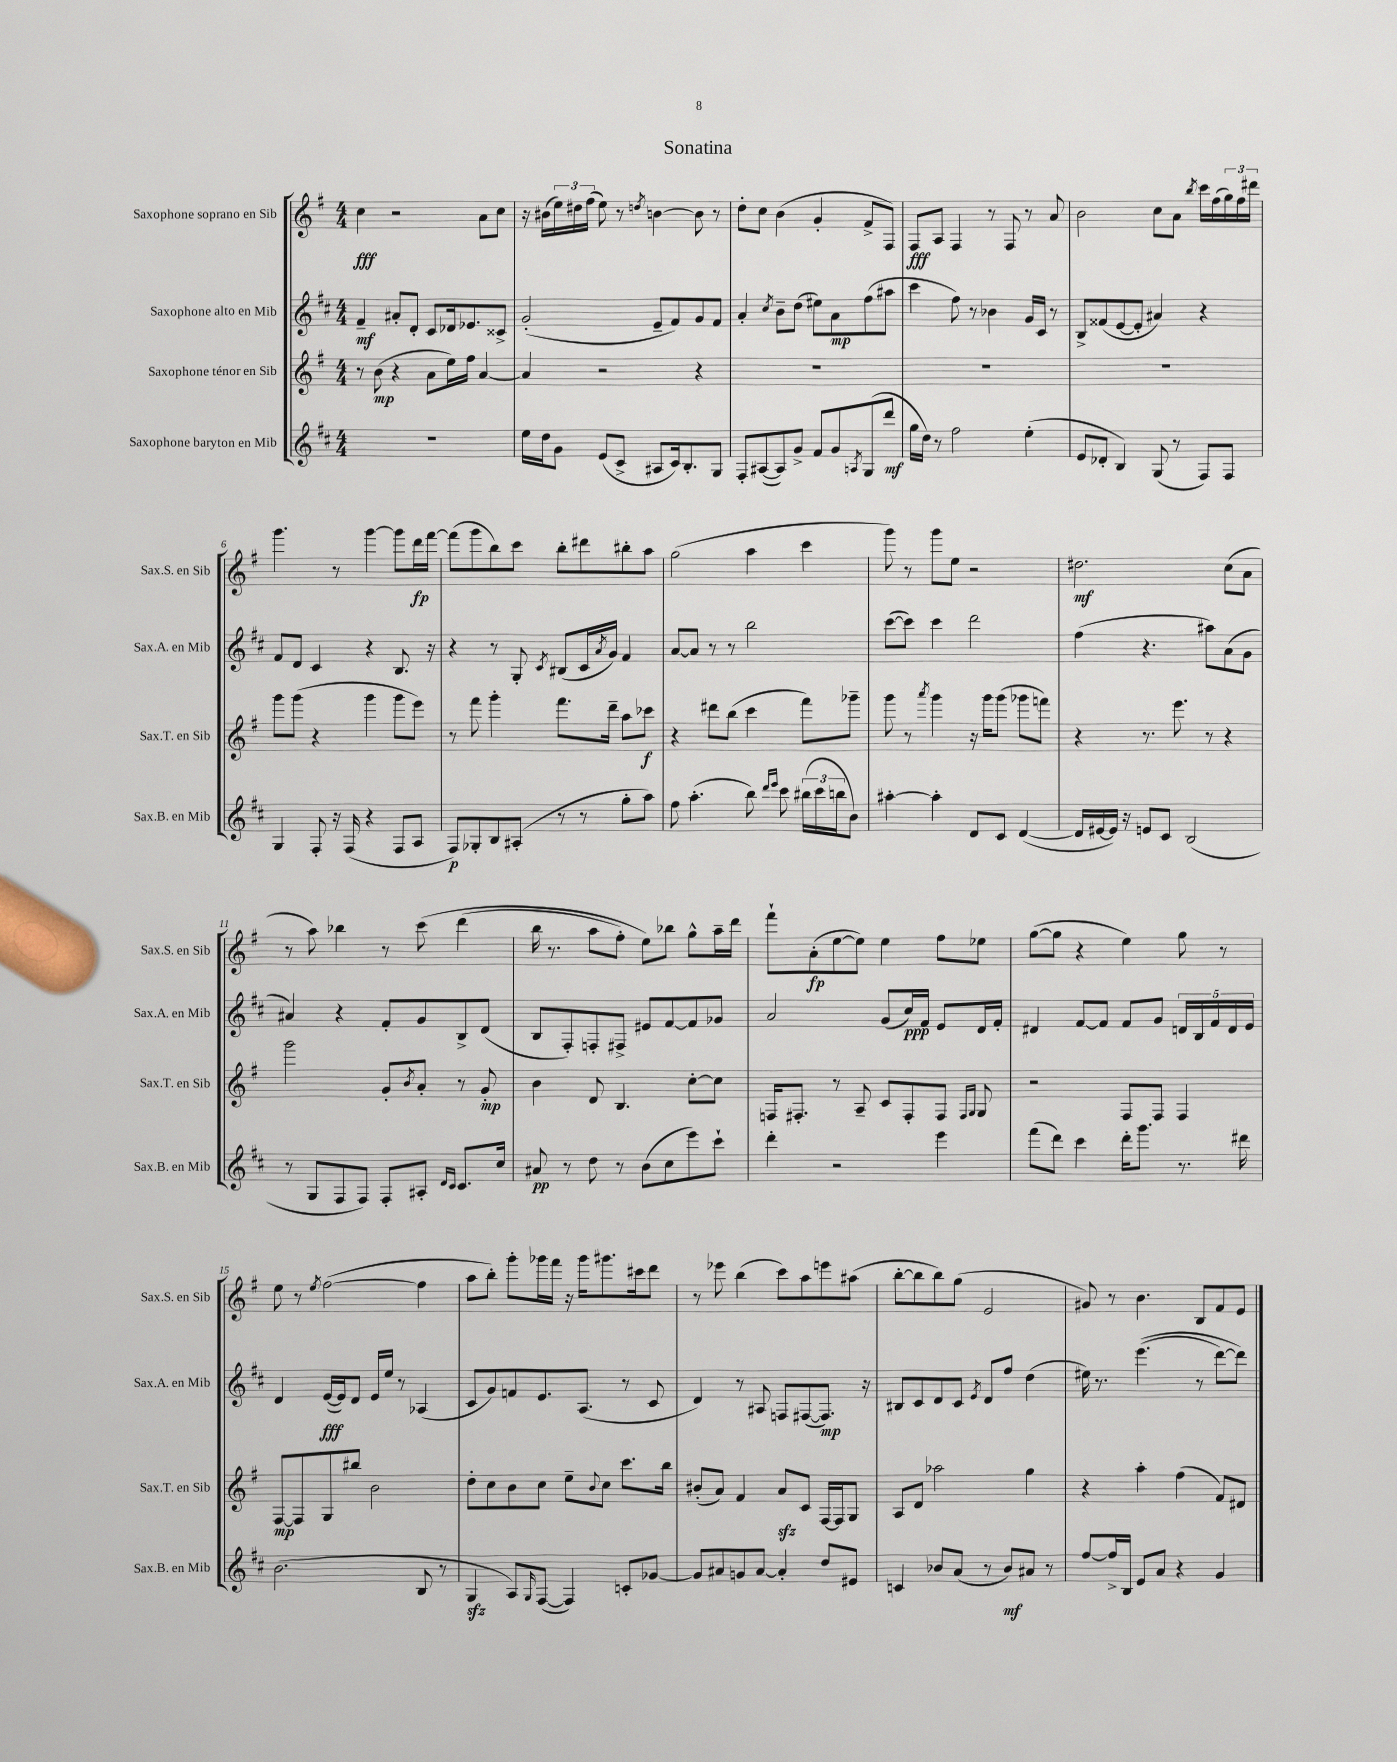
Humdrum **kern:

**kern	**kern	**kern	**kern
*staff4	*staff3	*staff2	*staff1
*clefG2	*clefG2	*clefG2	*clefG2
*k[f#c#]	*k[f#]	*k[f#c#]	*k[f#]
*M4/4	*M4/4	*M4/4	*M4/4
1r	8r	4f#~	4cc
.	(8b	.	.
.	4r	8a#'	2r
.	.	8d'	.
.	8a	8c#	.
.	16ee)	16d-	.
.	16ff#	8.e-	.
.	[4a	.	8a
.	.	8c##^	8cc
=	=	=	=
16ee	4a]	(2g'	16r
16dd	.	.	(16b#
8g	.	.	24ee)
.	.	.	24dd#
.	.	.	(24ff#
(8e	2r	.	8ee)
8c#^	.	.	8r
.	.	.	8qdd
8A#	.	8e~	[4b
16c#)	.	8f#)	.
8.B'	.	.	.
.	4r	8g	8b]
8G	.	8f#	8r
=	=	=	=
8F#'	1r	4a'	8dd'
([8A#	.	.	8cc
.	.	8qcc#	.
8A#])	.	8b~	(4b
8g^	.	(8dd	.
8f#	.	8ee#)	4g'
8g	.	8a	.
8qA	.	.	.
(8G	.	(8ff#	8f#^
8ddd	.	8aa#	8F#)
=	=	=	=
16gg	1r	4ccc#	8F#
16dd)	.	.	.
8r	.	.	8A
2ff#	.	8ff#)	4F#
.	.	8r	.
.	.	4b-	8r
.	.	.	8F#
(4ee'	.	16g	8r
.	.	16c#	.
.	.	8r	8a
=	=	=	=
8e	1r	8B^	2b
8d-'	.	(8f##	.
4B)	.	[8e	.
.	.	8e']	.
(8G	.	4a#)	8cc
8r	.	.	8a
.	.	.	8qbb
8F#)	.	4r	16ccc
.	.	.	(16ff#
8F#	.	.	24gg)
.	.	.	24ff#
.	.	.	24ddd#
=	=	=	=
4G	8ggg	8f#	4.ggg
.	(8ggg	8d	.
8F#'	4r	4c#	.
16r	.	.	8r
(16F#	.	.	.
4r	4ggg	4r	[4ggg
8F#	8ggg	8.B	8ggg]
8A	8eee)	.	16ddd
.	.	16r	[16fff#
=	=	=	=
8F#)	8r	4r	(8fff#]
8G-'	8fff#	.	8ggg
8B	4ggg'	8r	8bb)
(8A#'	.	8G'	8ccc
.	.	8qc#	.
8r	8.fff#	(8B#	8bb'
8r	.	16c#	8ddd#
.	.	8qa	.
.	16ddd~	16g)	.
8gg'	8aa	4f#	8bb#'
8aa)	8ccc-	.	8aa
=	=	=	=
8ff#	4r	[8a	(2gg
(4.aa'	.	8a]	.
.	8ddd#	8r	.
.	(8bb	8r	.
8bb)	4ccc	2bb	4aa
16qqddd	.	.	.
16qqeee	.	.	.
8ccc#	.	.	.
(24bb#	8fff#)	.	4ccc
24ccc#	.	.	.
24bb	.	.	.
8b)	8ggg-~	.	.
=	=	=	=
[4aa#'	8ggg	([8ccc#	8ggg)
.	8r	8ccc#])	8r
.	8qaaa	.	.
4aa#']	4ggg	4ccc#	8ggg
.	.	.	8ee
8d	16r	2ddd	2r
.	16ggg	.	.
8c#	(8ggg	.	.
([4d	8ggg-	.	.
.	8fff)	.	.
=	=	=	=
16d]	4r	(4ff#	2.dd#
[16e#	.	.	.
16e#])	.	.	.
16r	.	.	.
8e	8.r	4.r	.
8c#	.	.	.
.	8.eee	.	.
(2B	.	.	.
.	8r	8aa#)	.
.	4r	(8a	(8cc
.	.	8g	8a
=	=	=	=
8r	2ggg	4a#)	8r
8G	.	.	8aa)
8F#	.	4r	4bb-
8F#)	.	.	.
8F#'	8g'	8f#'	8r
.	8qb	.	.
8A#'	8a'	8g	&(8ccc
16qqd	.	.	.
16qqc#	.	.	.
8.c#	8r	8B^	(4ddd
.	8g'	(8d	.
16cc#	.	.	.
=	=	=	=
8a#	4b	8B	16bb
.	.	.	8.r
8r	.	8F#')	.
8dd	8d	8F'	8aa
8r	4.B	8F#^	8ff#')
(8b	.	8e#	8ee&)
8cc#	.	[8f#	8bb-
8eee)	[8cc'	8f#]	8gg^^
8ccc#`	8cc]	8g-	16aa~
.	.	.	16ddd
=	=	=	=
4ddd'	16F	2a	8fff#`
.	8.F#'	.	.
.	.	.	(8a'
2r	8r	.	[8ee
.	8A~	.	8ee])
.	8c	(8g	4ee
.	8F#'	16cc#)	.
.	.	16f#	.
4eee	8F#	8e	8ff#
.	16qqF#	.	.
.	16qqG	.	.
.	8G	16d	8ee-
.	.	16f#'	.
=	=	=	=
(8fff#	2r	4d#	([8gg
8ddd)	.	.	8gg]
4ccc#	.	[8f#	4r
.	.	8f#]	.
16ddd'	8F#	8f#	4ee)
8.ggg	.	.	.
.	8F#	8g	.
8.r	4F#	20d	8gg
.	.	20B	.
.	.	20f#	.
.	.	.	8r
.	.	20d	.
16ddd#	.	.	.
.	.	20e	.
=	=	=	=
(2.b	[8F#	4d	8ee
.	8F#]	.	8r
.	.	.	8qee
.	8G	([16e	([2ff#
.	.	16e])	.
.	8bb#	8d	.
.	2b	16e	.
.	.	16ee	.
.	.	8r	.
8B	.	(4A-	4ff#]
8r	.	.	.
=	=	=	=
4G	8dd'	8c#	8aa
.	8cc	8g)	8bb')
8A)	8b	8f	8ggg'
16qqG	.	.	.
([8F#	8cc	8.e	16ggg-
.	.	.	16fff#
4F#])	8ee~	.	16r
.	.	(8.A	16ggg-
.	8qqb	.	.
.	8cc	.	8.ggg#
8c'	8.ccc	8r	.
.	.	.	16ccc#
[8g-	.	8c#	8ddd
.	16bb	.	.
=	=	=	=
8g-]	(8b#'	4d)	8r
8a#	8a)	.	8eee-
8g	4f#	8r	(4bb
[8a#	.	8A#	.
4a#']	8a	8F	8ccc)
.	8c	([8F#	8aa
8dd	[16F#	8.F#])	8eee
.	16F#]	.	.
8e#	8G	.	(8aa#
.	.	16r	.
=	=	=	=
4c	8A	8B#	[8bb'
.	8d	8c#	8bb]
8b-	2aa-	8d	8bb)
(8a	.	8c#	(8gg
.	.	8qe	.
8r	.	8d	2e
8b-)	.	8ff#	.
8a#	4gg	(4dd	.
8r	.	.	.
=	=	=	=
[8ff#	4r	16ee#)	8g#)
.	.	8.r	.
16ff#^]	.	.	8r
16B	.	.	.
8e	4aa'	&((4.eee	4.b
8a	.	.	.
4r	(4ff#	.	.
.	.	8r	8B
4g	8f#)	[8ddd)	8f#
.	8d#	8ddd]&)	8e
==	==	==	==
*-	*-	*-	*-
